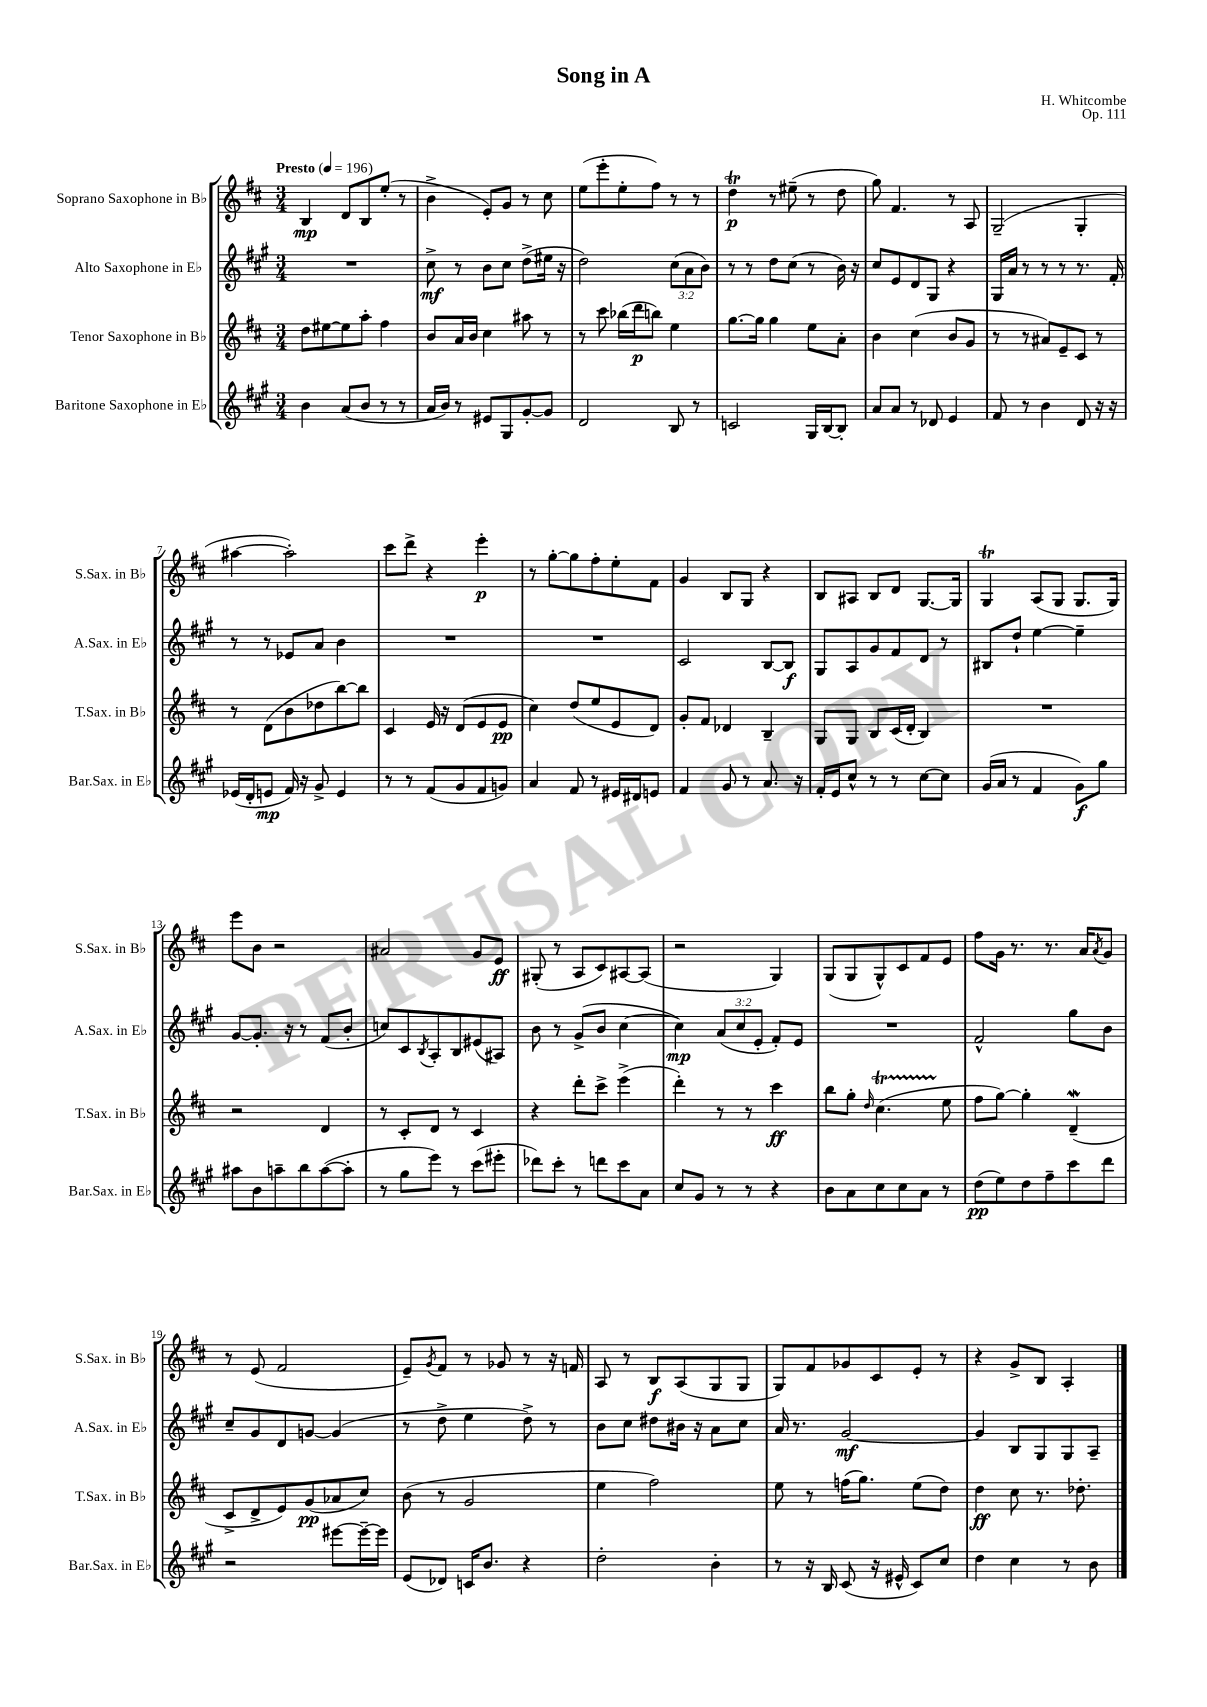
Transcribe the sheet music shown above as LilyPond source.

\header { title = "Song in A" composer = "H. Whitcombe" opus = "Op. 111" }
<<
\new StaffGroup <<
\new Staff = "s0" \with { instrumentName = "Soprano Saxophone in Bb" shortInstrumentName = "S.Sax. in Bb" } {
    \clef treble \key d \major \numericTimeSignature \time 3/4 \tempo "Presto" 4 = 196
    b4\mp d'8 b8 e''8-.( r8 |
    b'4-> e'8-.) g'8 r8 cis''8 |
    e''8( e'''8-. e''8-. fis''8) r8 r8 |
    d''4\trill\p r8 eis''8--( r8 d''8 |
    g''8) fis'4. r8 a8 |
    g2--( g4-. |
    ais''4~ ais''2-.) |
    cis'''8 d'''8-> r4 e'''4-.\p |
    r8 g''8~-. g''8 fis''8-. e''8-. fis'8 |
    g'4 b8 g8 r4 |
    b8 ais8 b8 d'8 g8.~ g16 |
    g4\trill a8( g8 g8. g16) |
    e'''8 b'8 r2 |
    ais'2 g'8 e'8\ff |
    gis8-.( r8 a8 cis'8) ais8~ ais8( |
    r2 g4) |
    g8( g8 g8-^) cis'8 fis'8 e'8 |
    fis''8 g'16 r8. r8. a'16 \acciaccatura { a'8 } g'8 |
    r8 e'8( fis'2 |
    e'8--) \acciaccatura { g'8 } fis'8 r8 ges'8 r8 r16 f'16 |
    a8 r8 b8\f a8( g8 g8 |
    g8) fis'8 ges'8 cis'8 e'8-. r8 |
    r4 g'8-> b8 a4-. \bar "|." |
}
\new Staff = "s1" \with { instrumentName = "Alto Saxophone in Eb" shortInstrumentName = "A.Sax. in Eb" } {
    \clef treble \key a \major \numericTimeSignature \time 3/4 \override Staff.TupletNumber.text = #tuplet-number::calc-fraction-text
    R2. |
    cis''8->\mf r8 b'8 cis''8 d''8->( eis''16 r16 |
    d''2) \tuplet 3/2 { cis''8( a'8 b'8) } |
    r8 r8 d''8 cis''8( r8 b'16) r16 |
    cis''8 e'8 d'8 gis8 r4 |
    gis16 a'16 r8 r8 r8 r8. fis'16-. |
    r8 r8 ees'8 a'8 b'4 |
    R2. |
    R2. |
    cis'2 b8~ b8\f |
    gis8 a8 gis'8 fis'8 d'8 r8 |
    bis8 d''8-! e''4~ e''4-- |
    gis'8~ gis'8.-. r16 r8 fis'8( b'8-. |
    c''8) cis'8 \acciaccatura { b8 } a8-. b8 eis'8( ais8) |
    b'8 r8 gis'8->( b'8 cis''4~ |
    cis''4\mp) \tuplet 3/2 { a'8( cis''8 e'8-. } fis'8-.) e'8 |
    R2. |
    fis'2-^ gis''8 b'8 |
    cis''8-- gis'8 d'8 g'8~ g'4( |
    r8 d''8-> e''4 d''8->) r8 |
    b'8 cis''8 dis''8 bis'16 r16 a'8 cis''8 |
    a'16 r8. gis'2~\mf |
    gis'4 b8 gis8 gis8 a8-- \bar "|." |
}
\new Staff = "s2" \with { instrumentName = "Tenor Saxophone in Bb" shortInstrumentName = "T.Sax. in Bb" } {
    \clef treble \key d \major \numericTimeSignature \time 3/4
    d''8 eis''8~ eis''8 a''8-. fis''4 |
    b'8 a'16 b'16 cis''4 ais''8 r8 |
    r8 cis'''8 bes''16( d'''16\p b''8) e''4 |
    g''8.~ g''16 g''4 e''8 a'8-. |
    b'4 cis''4( b'8 g'8 |
    r8 r8 ais'8) e'8-- cis'8 r8 |
    r8 d'8( b'8 des''8 b''8~) b''8 |
    cis'4 e'16 r16 d'8( e'8 e'8\pp |
    cis''4) d''8( e''8 e'8 d'8) |
    g'8-. fis'8 des'4 b4-- |
    g8 g8 b8 cis'16( d'16-. b4) |
    R2. |
    r2 d'4 |
    r8 cis'8-. d'8 r8 cis'4 |
    r4 d'''8-. cis'''8-> e'''4->( |
    d'''4-.) r8 r8 cis'''4\ff |
    b''8 g''8-. \grace { d''16 } cis''4.\startTrillSpan( e''8\stopTrillSpan |
    fis''8 g''8~) g''4-. d'4--\mordent( |
    cis'8-> d'8-> e'8) g'8\pp( aes'8 cis''8) |
    b'8( r8 g'2 |
    e''4 fis''2) |
    e''8 r8 f''16( g''8.) e''8( d''8) |
    d''4\ff cis''8 r8. des''8.-. \bar "|." |
}
\new Staff = "s3" \with { instrumentName = "Baritone Saxophone in Eb" shortInstrumentName = "Bar.Sax. in Eb" } {
    \clef treble \key a \major \numericTimeSignature \time 3/4
    b'4 a'8( b'8 r8 r8 |
    a'16 b'16) r8 eis'8 gis8 gis'8~-. gis'8 |
    d'2 b8 r8 |
    c'2 gis16 b16~ b8-. |
    a'8 a'8 r8 des'8 e'4 |
    fis'8 r8 b'4 d'8 r16 r16 |
    ees'16( d'16-. e'8\mp fis'16) r16 gis'8-> e'4 |
    r8 r8 fis'8( gis'8 fis'8 g'8) |
    a'4 fis'8 r8 eis'16 dis'16 e'8 |
    fis'4 gis'8 r8 a'8. r16 |
    fis'16-. e'16 cis''8-^ r8 r8 cis''8~ cis''8 |
    gis'16( a'16 r8 fis'4 gis'8\f) gis''8 |
    ais''8 b'8 a''8-- b''8 a''8~( a''8-. |
    r8 gis''8 e'''8) r8 cis'''8( eis'''8-. |
    des'''8) cis'''8-. r8 d'''8 cis'''8 a'8 |
    cis''8 gis'8 r8 r8 r4 |
    b'8 a'8 cis''8 cis''8 a'8 r8 |
    d''8\pp( e''8) d''8 fis''8-- cis'''8 d'''8 |
    r2 eis'''8~ eis'''16~-- eis'''16 |
    e'8( des'8) c'16 b'8. r4 |
    d''2-. b'4-. |
    r8 r16 b16 cis'8( r16 eis'16-^ cis'8) cis''8 |
    d''4 cis''4 r8 b'8 \bar "|." |
}
>>
>>
